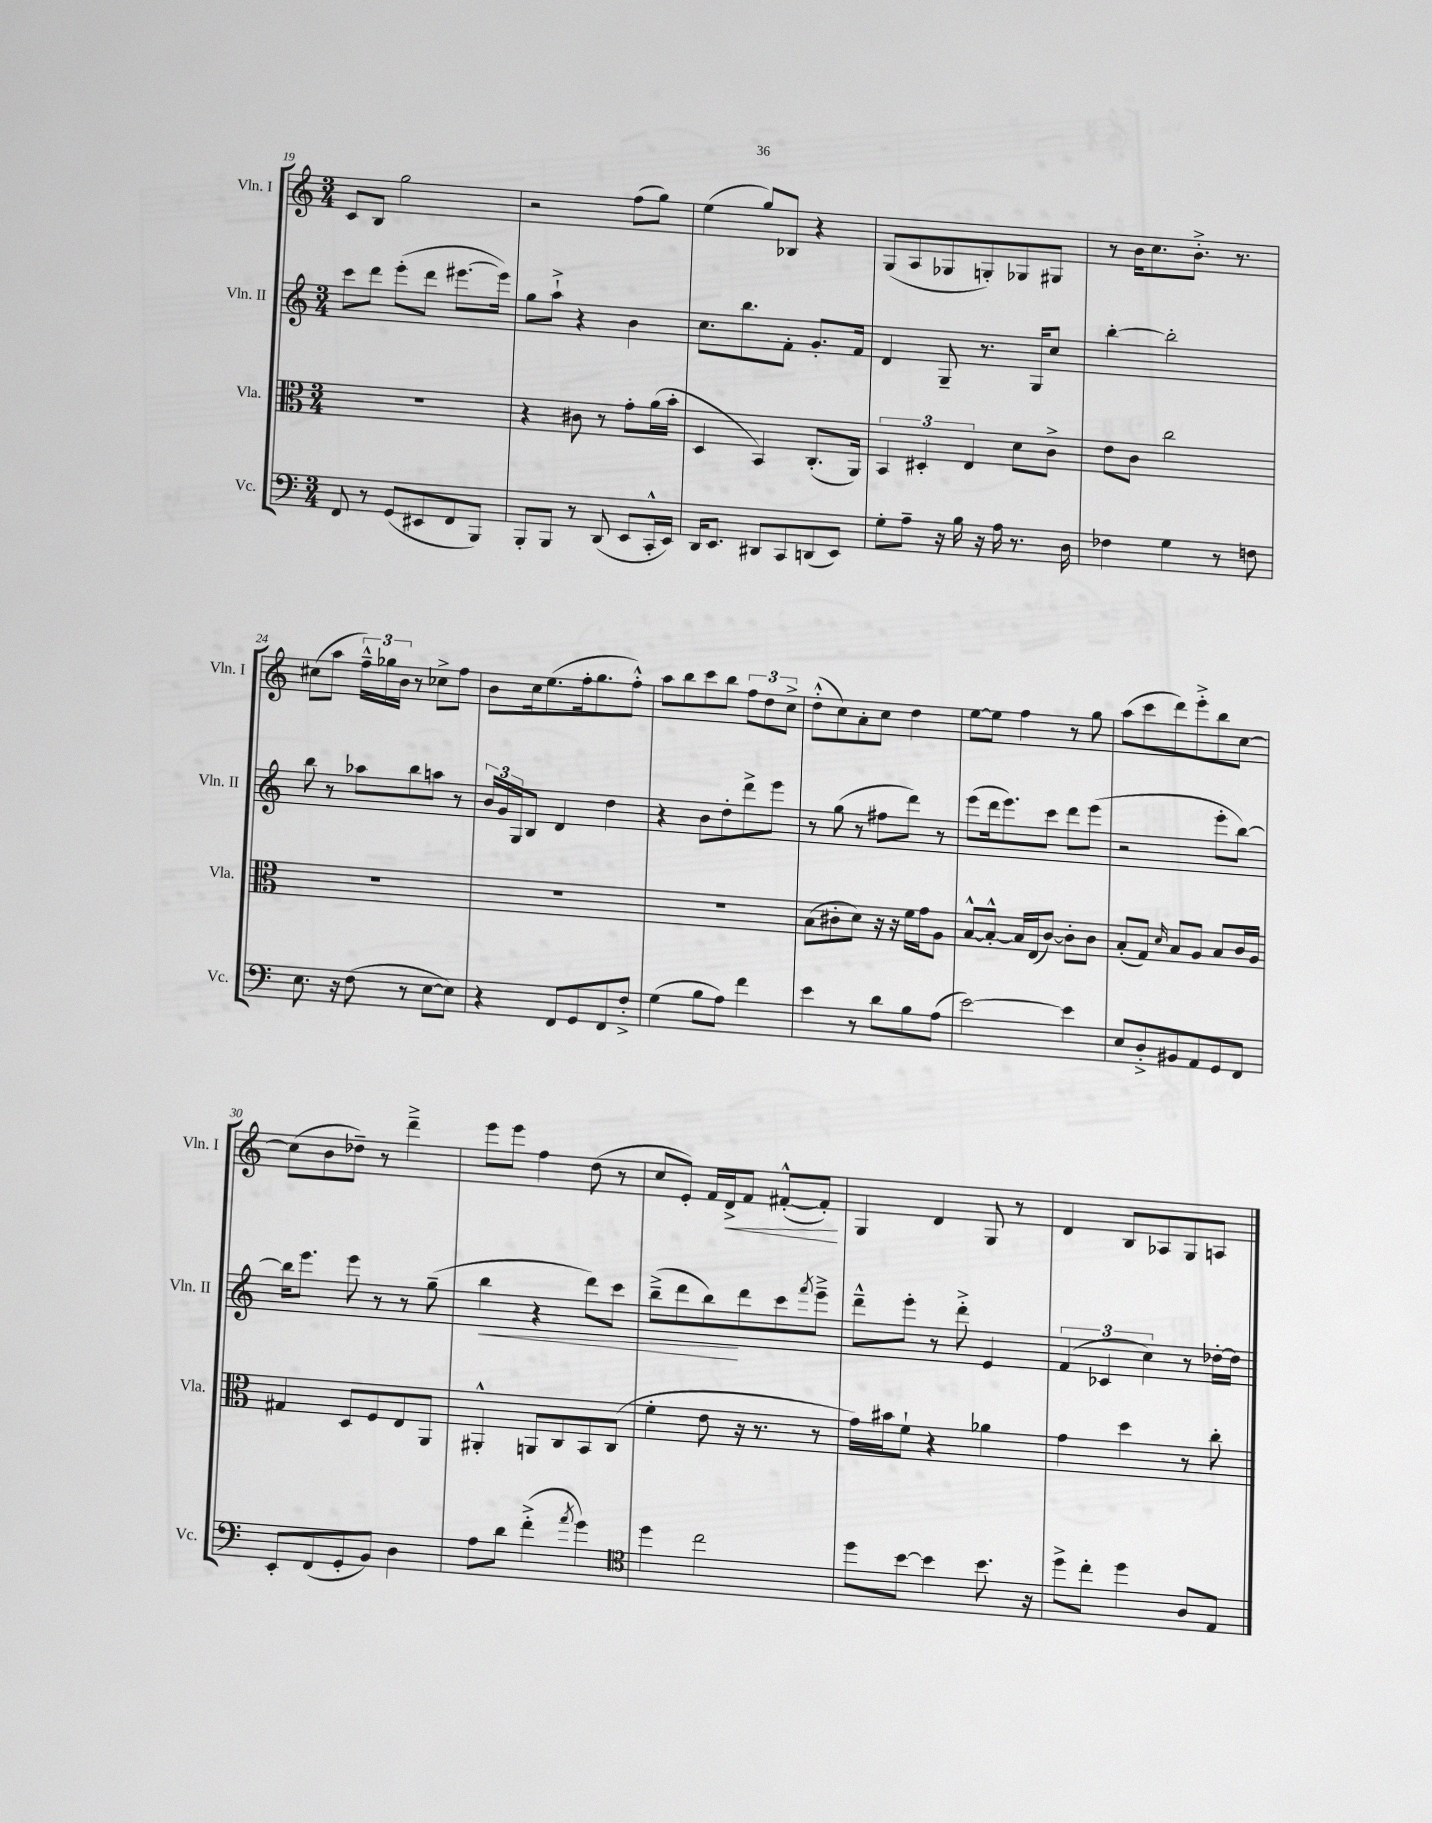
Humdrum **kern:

**kern	**kern	**kern	**kern
*staff4	*staff3	*staff2	*staff1
*clefF4	*clefC3	*clefG2	*clefG2
*k[]	*k[]	*k[]	*k[]
*M3/4	*M3/4	*M3/4	*M3/4
8FF	2.r	8ccc	8c
8r	.	8ddd	8B
(8GG	.	(8eee'	2gg
8EE#	.	8ddd	.
8FF	.	[8.eee#	.
8BBB)	.	.	.
.	.	16eee#])	.
=	=	=	=
8BBB'	4r	8gg	2r
8BBB	.	8aa`^	.
8r	8c#	4r	.
(8DD	8r	.	.
8EE	8g'	4b	(8ff
16CC'^^	(16a	.	8gg)
16EE)	16b'	.	.
=	=	=	=
16DD	4D	8.cc	(4ee
8.EE	.	.	.
.	.	8.bb	.
8DD#	4BB)	.	8gg)
8CC	.	8f'	8B-
(8DD	(8.C'	8.g'	4r
8EE)	.	.	.
.	16AA)	16f	.
=	=	=	=
8G'	6BB	4d	(8G
8A~	.	.	8A
.	6D#'	.	.
16r	.	8G~	8G-
16B	.	.	.
.	6E	.	.
16r	.	8.r	8G')
16A	.	.	.
8.r	8d	.	8G-
.	.	16G	.
.	8c^	8cc	8G#
16D	.	.	.
=	=	=	=
4F-	8e	[4bb'	8r
.	8c	.	16b
.	.	.	8.cc
4G	2cc	2bb']	.
.	.	.	8.b'^
8r	.	.	.
.	.	.	8.r
8F	.	.	.
=	=	=	=
8.E	2.r	8bb	(8cc#
.	.	8r	8aa
16r	.	.	.
(8F	.	8aa-	24ff~^^)
.	.	.	24gg-
.	.	.	24b
8r	.	8bb	8r
[8E	.	8aa	8cc-^
8E])	.	8r	8ff
=	=	=	=
4r	2.r	24b	8b
.	.	24g	.
.	.	24G	.
.	.	8B	16cc
.	.	.	(8.ee
8FF	.	4d	.
8GG	.	.	16ff'
.	.	.	8.gg
8FF	.	4dd	.
8F'^	.	.	8ff'^^)
=	=	=	=
(4G	2.r	4r	8aa
.	.	.	8bb
8B	.	8b	8ccc
8A)	.	8dd'	8bb
4f	.	8ddd^	12ff
.	.	.	12dd
.	.	8eee	.
.	.	.	12cc^
=	=	=	=
4e	(8B	8r	(8dd'^^
.	8c#'	(8gg	8cc)
8r	8d)	8r	8a'
8d	16r	8ff#	8cc
.	16r	.	.
8B	16f	8ddd)	4dd
.	16g	.	.
(8A	8A	8r	.
=	=	=	=
[2e)	[8B^^	(8eee	[8ee
.	8B'^^_	16ddd	8ee]
.	.	8.eee)	.
.	16B]	.	4ff
.	(16E	.	.
.	[8c)	8ccc	.
4e]	8c']	8ddd	8r
.	8c	(8eee	8gg
=	=	=	=
8E	(8B'	2r	(8aa
8D'^	8G)	.	8ccc
.	16qqd	.	.
8BB#	8B	.	8ddd)
8AA	8A	.	8eee'^
8GG	8B	8eee'	8bb
8FF	16c	[8bb)	[8cc
.	16A	.	.
=	=	=	=
8EE'	4G#	16bb]	(8cc]
.	.	8.eee	.
(8FF	.	.	8b
8GG'	8D	8eee	8dd-~)
8BB)	8F	8r	8r
4D	8E	8r	4ddd~^
.	8AA	(8gg~	.
=	=	=	=
8A	4AA#'^^	4bb	8eee
8d	.	.	8eee
(4f'^	8AA	4r	4ff
.	8C	.	.
8qa	.	.	.
4g)	8BB	8ddd)	(8dd
.	(8C	8ccc	8r
=	=	=	=
*clefC4	*	*	*
4dd	4f'	(8bb~^	8cc
.	.	8ddd	8e')
2cc	8e	8bb)	16f
.	.	.	16d^
.	16r	8ddd	8f
.	8.r	.	.
.	.	8ccc	([8f#'^^
.	.	8qfff	.
.	8r	8eee~^	8f#'])
=	=	=	=
8dd	16g)	8ddd~^^	4G
.	16b#	.	.
[8b	8f`	8eee'	.
4b]	4r	8r	4d
.	.	8ddd'^	.
8.b	4a-	4e	8G
.	.	.	8r
16r	.	.	.
=	=	=	=
8dd^	4g	(6f	4d
8cc'	.	.	.
.	.	6c-	.
4dd	4dd	.	8B
.	.	6cc)	.
.	.	.	8A-
8A	8r	8r	8G
8E	8cc'	[16dd-'	8A
.	.	16dd-]	.
==	==	==	==
*-	*-	*-	*-
